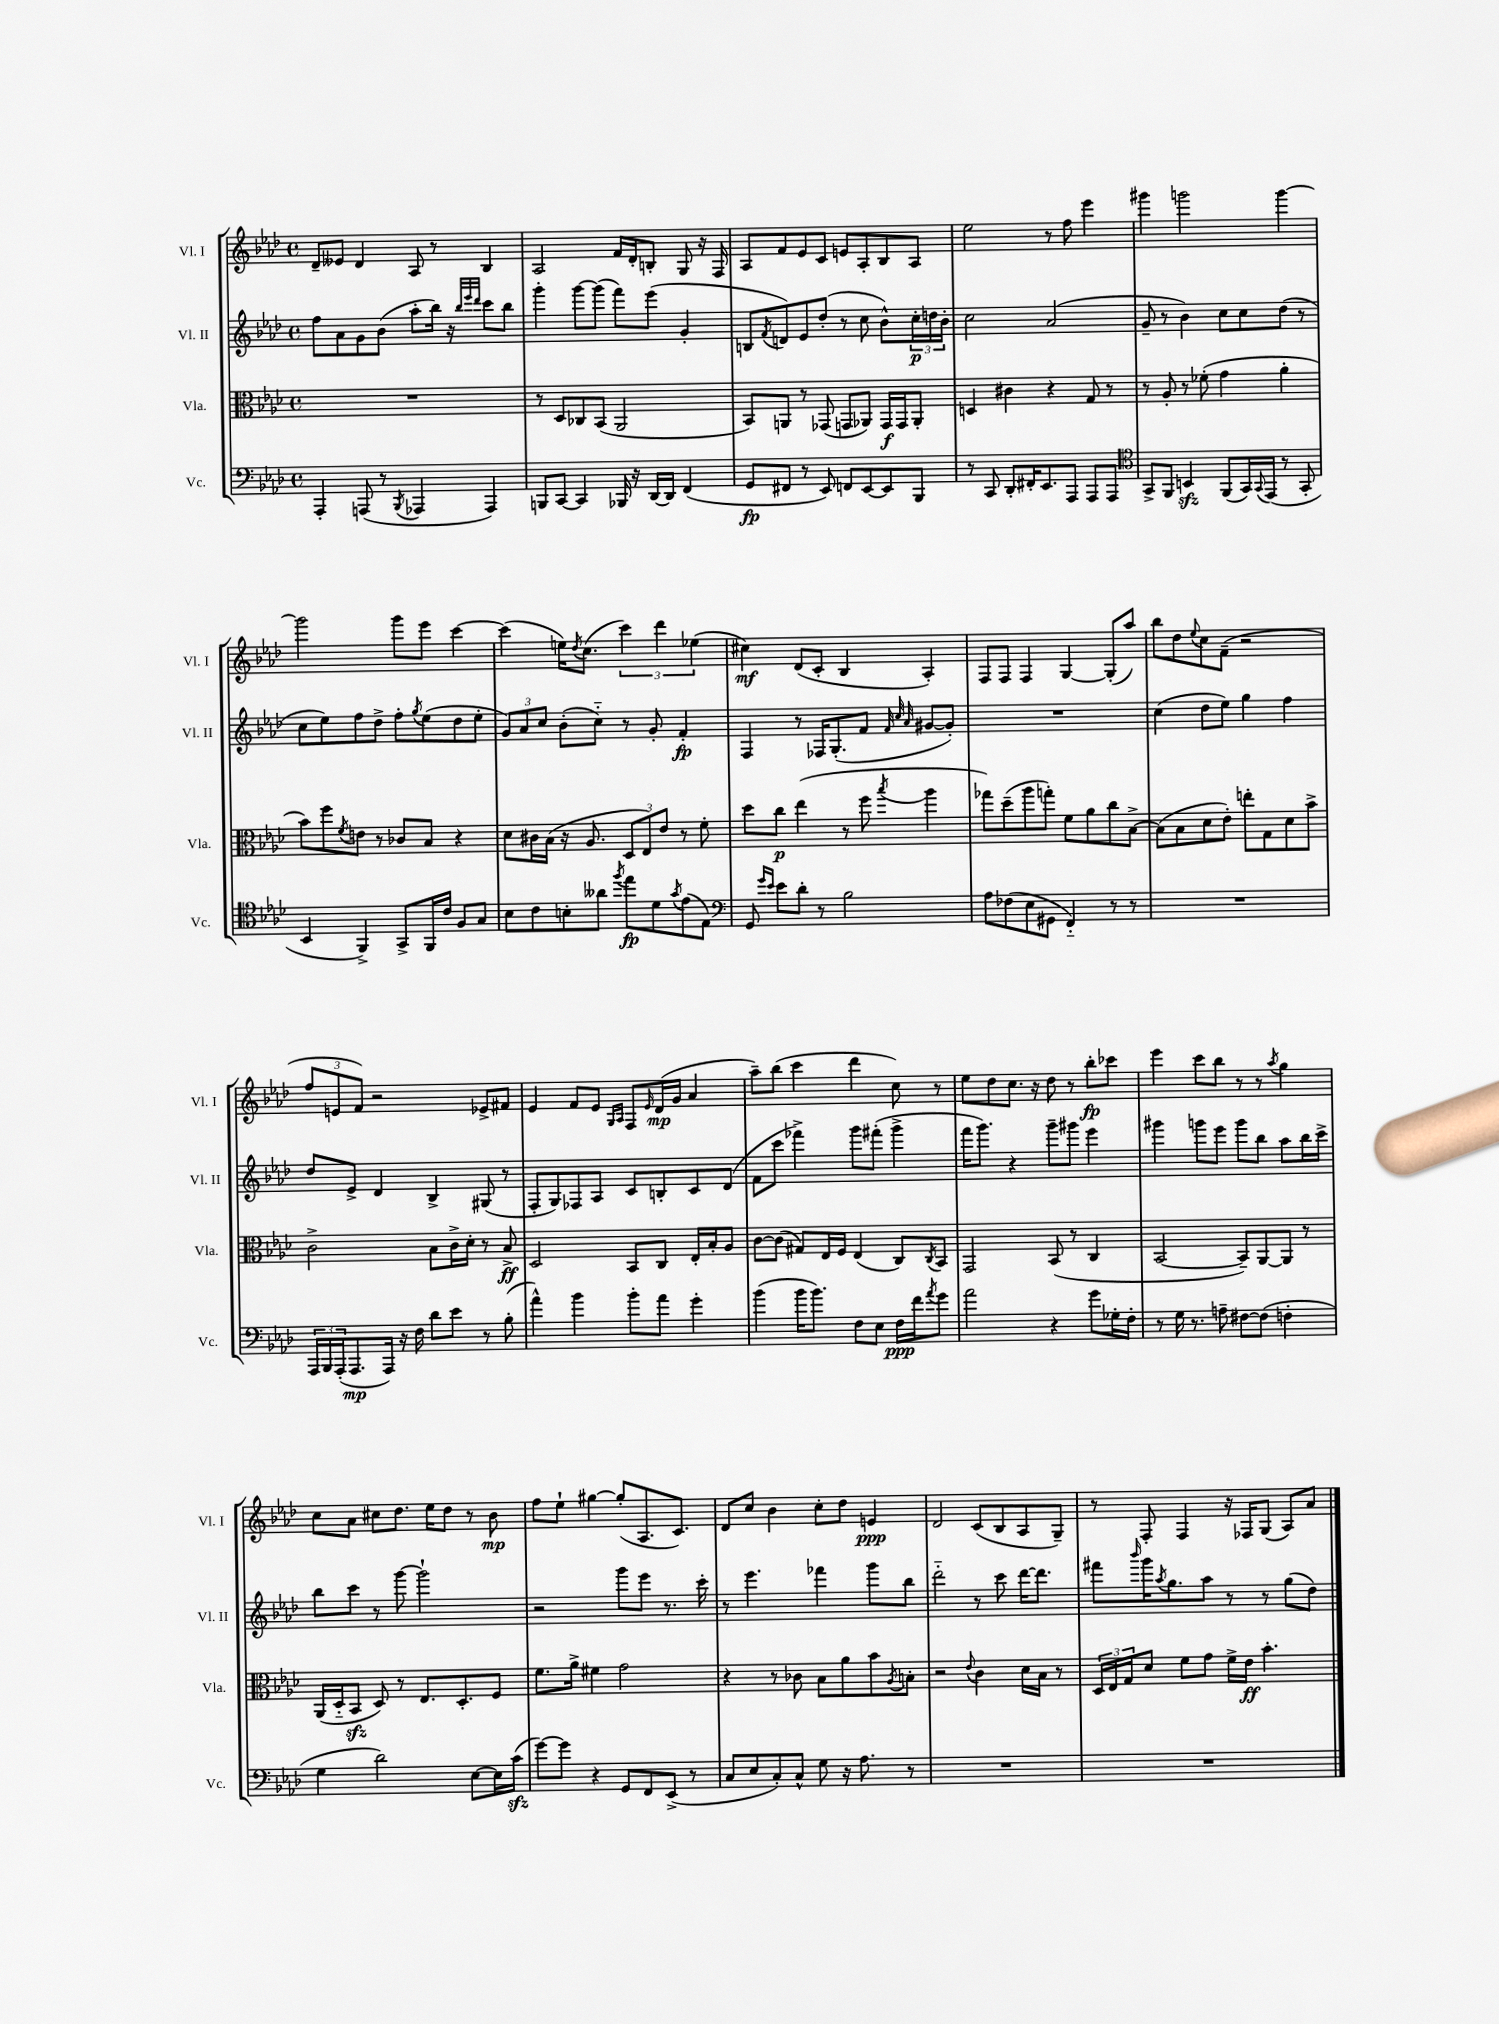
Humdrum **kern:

**kern	**kern	**kern	**kern
*staff4	*staff3	*staff2	*staff1
*clefF4	*clefC3	*clefG2	*clefG2
*k[b-e-a-d-]	*k[b-e-a-d-]	*k[b-e-a-d-]	*k[b-e-a-d-]
*M4/4	*M4/4	*M4/4	*M4/4
*met(c)	*met(c)	*met(c)	*met(c)
4AAA-'	1r	8ff	8d-~
.	.	8a-	8e--
(8AAA	.	8g	4d-
8r	.	(8b-	.
8qBBB-	.	.	.
4AAA-	.	8aa-'	8A-
.	.	16bb-)	8r
.	.	16r	.
.	.	32qqbb-	.
.	.	32qqeee-	.
.	.	32qqddd-	.
4AAA-)	.	8ccc	4B-
.	.	8bb-	.
=	=	=	=
8BBB	8r	4ggg'	2A-
[8CC	8D-	.	.
4CC]	8C-	[8ggg	.
.	(8BB-	(8ggg]	.
16BBB-	2AA-	8fff)	16f
16r	.	.	16d-'
[16DD-	.	(8eee-	8B'
16DD-]	.	.	.
(4FF	.	4g'	8G
.	.	.	16r
.	.	.	16F
=	=	=	=
8GG	8BB-)	8B	8A-
.	.	8qf	.
8FF#	8AA	8d)	8f
8r	8r	8e-	8e-
8EE-)	(8GG-	(8dd-'	8c
8FF	8GG	8r	8e
[8EE-	8AA-)	8cc	8A-'
8EE-]	16GG	8b-^^)	8B-
.	16GG	.	.
8BBB-	8AA-'	24cc'	8A-
.	.	24dd	.
.	.	24b-'	.
=	=	=	=
8r	4D	2cc	2ee-
8CC	.	.	.
8DD-'	4c#	.	.
16FF#'	.	.	.
8.EE-	.	.	.
.	4r	(2a-	8r
8AAA-	.	.	8ff
8AAA-	8G	.	4eee-
8AAA-	8r	.	.
=	=	=	=
*clefC4	*	*	*
8GG^	8r	8g~	4ggg#
8FF	8A-'	8r	.
4BB	8r	4b-)	2ggg
.	(8f-'	.	.
(8FF	4g	8cc	.
16GG)	.	8cc	.
8qqGG	.	.	.
(16EE-	.	.	.
8r	4a-'	(8dd-	[4ggg
8GG'	.	8r	.
=	=	=	=
4BB-	8b-)	8cc	2ggg]
.	8ff	8ee-)	.
.	8qf	.	.
4FF^)	8e	8ff	.
.	8r	8dd-^	.
8GG^	8c-	8ff'	8ggg
.	.	8qgg	.
16FF	8B-	(8ee-	8eee-
16c	.	.	.
8F	4r	8dd-	[4ccc
8G	.	8ee-'	.
=	=	=	=
8B-	8d-	12g)	(4ccc]
.	.	12a-	.
8c	16c#	.	.
.	.	12cc	.
.	(16B-	.	.
8B'	16r	(8b-'	16ee)
.	.	.	8qdd-
.	8.A-	.	(8.cc
8a--	.	8cc'~)	.
8qff	.	.	.
8ee-	12D-	8r	6ccc)
.	12E-)	.	.
8d-	.	8g'	.
.	12e-	.	6ddd-
8qg	.	.	.
(8e-	8r	4f'	.
.	.	.	(6ee-
8E-)	8f'	.	.
=	=	=	=
*clefF4	*	*	*
8GG	8dd-	4F	4cc#)
16qqg	.	.	.
16qqe-	.	.	.
8e-	8cc	.	.
8d-'	(4ee-	8r	(8d-
8r	.	16F-	8c'
.	.	(8.G'	.
2B-	8r	.	4B-
.	8ff	8f	.
.	.	32qqf	.
.	.	32qqcc	.
.	8qbb-	32qqa-	.
.	4aa-	[8g#	4A-')
.	.	8g#'])	.
=	=	=	=
8A-	8gg-)	1r	8F
(8F-	(8dd-~	.	8F
8E-	8aa-	.	4F
8GG#	8gg')	.	.
4FF'~)	8f	.	[4G
.	8a-	.	.
8r	8cc	.	(8G']
8r	[8B-^	.	8aa-)
=	=	=	=
1r	(8B-]	(4cc	8bb-
.	8B-	.	8dd-
.	.	.	8qqee-
.	8d-	8dd-	8cc
.	8e-')	8ee-)	(8f~
.	8ee'	4gg	2r
.	8G	.	.
.	8d-	4ff	.
.	8b-^	.	.
=	=	=	=
24AAA-	2c^	8dd-	12ff
24BBB-	.	.	.
(24AAA-'	.	.	12e
8.AAA-	.	8e-^	.
.	.	.	12f)
.	.	4d-	2r
16AAA-)	.	.	.
16r	.	.	.
16F	.	.	.
8d-	8B-	4B-^	.
8e-	16c^	.	.
.	16d-'	.	.
8r	8r	(8G#	8e-^
(8B-'	8B-^	8r	8f#
=	=	=	=
4a-^^)	2D-	8F'	4e-
.	.	8G)	.
4b-	.	8F-	8f
.	.	8A-	8e-
.	.	.	16qqG
.	.	.	16qqA-
8b-'	8BB-	8c	8F
.	.	.	16qqe-
8a-	8C	8B'	(16d-
.	.	.	16g
4g'	16E-'	8c	4a-
.	16B-'	.	.
.	8A-	(8d-	.
=	=	=	=
(4b-	[8c	8f	8aa-~)
.	(8c]	8ccc	(8bb-
16b-	8G#)	4fff-^)	4ccc
8.b-)	.	.	.
.	16E-	.	.
.	16F	.	.
8F	(4E-	8ggg	4ddd-
8E-	.	(8fff#'	.
16F	8C)	4ggg^	8cc)
16f	.	.	.
8qa-	8qC	.	.
8g	8BB-	.	8r
=	=	=	=
2a-	2GG	16fff	8ee-
.	.	8.ggg)	.
.	.	.	8dd-
.	.	4r	8.cc
.	.	.	16r
4r	(8BB-	8ggg~	8dd-
.	8r	8ggg#	8r
8g	4C	4eee-	8bb-'
16G-'	.	.	8ccc-
16F'	.	.	.
=	=	=	=
8r	[2BB-	4ggg#	4eee-
16G	.	.	.
8.r	.	.	.
.	.	8ggg	8ccc
8A~	.	8eee-	8bb-
[8F#	8BB-~])	8ggg	8r
(8F#]	[8AA-	8bb-	8r
.	.	.	8qaa-
4F'	8AA-]	8aa-	4gg
.	8r	16bb-	.
.	.	16ccc^	.
=	=	=	=
4G	(16AA-	8bb-	8cc
.	16D-'~	.	.
.	8BB-	8ccc	8a-
2d-)	8D-)	8r	8cc#
.	8r	[8ggg	8.dd-
.	8.E-	2ggg`]	.
.	.	.	16ee-
.	.	.	8dd-
.	8.D-'	.	.
[8E-	.	.	8r
16E-]	8F	.	8b-
(16c	.	.	.
=	=	=	=
[8g)	8.f	2r	8ff
8g]	.	.	8ee-`
.	16a-^	.	.
4r	4f#	.	[4gg#
8GG	2g	8ggg	(8gg#']
8FF	.	8eee-	8.A-
(8EE-^	.	8.r	.
.	.	.	8.c)
8r	.	.	.
.	.	16ccc'	.
=	=	=	=
8C	4r	8r	8d-
8E-	.	4.eee-	8cc
8C')	8r	.	4b-
8C^^	8c-	.	.
8G	8B-	4fff-	8cc'
16r	8a-	.	8dd-
8.A-	.	.	.
.	8b-	8ggg	4e
.	8qA-	.	.
8r	8B'	8bb-	.
=	=	=	=
1r	2r	2ddd-'~	2d-
.	8qqe-	.	.
.	4c	8r	(8c
.	.	8ccc	8B-
.	16d-	[16ddd-	8A-
.	16B-	8.ddd-]	.
.	8r	.	8G~)
=	=	=	=
1r	24D-	8fff#	8r
.	24E-	.	.
.	24G	.	.
.	.	16qqbbb-	.
.	8d-	16ggg	8F'
.	.	8qaa-	.
.	.	8.gg	.
.	8f	.	4F
.	8g	8aa-	.
.	16f^	8r	16r
.	16e-	.	16F-
.	4.b-'	8r	(8G
.	.	(8gg	8A-)
.	.	8dd-)	8a-
==	==	==	==
*-	*-	*-	*-
